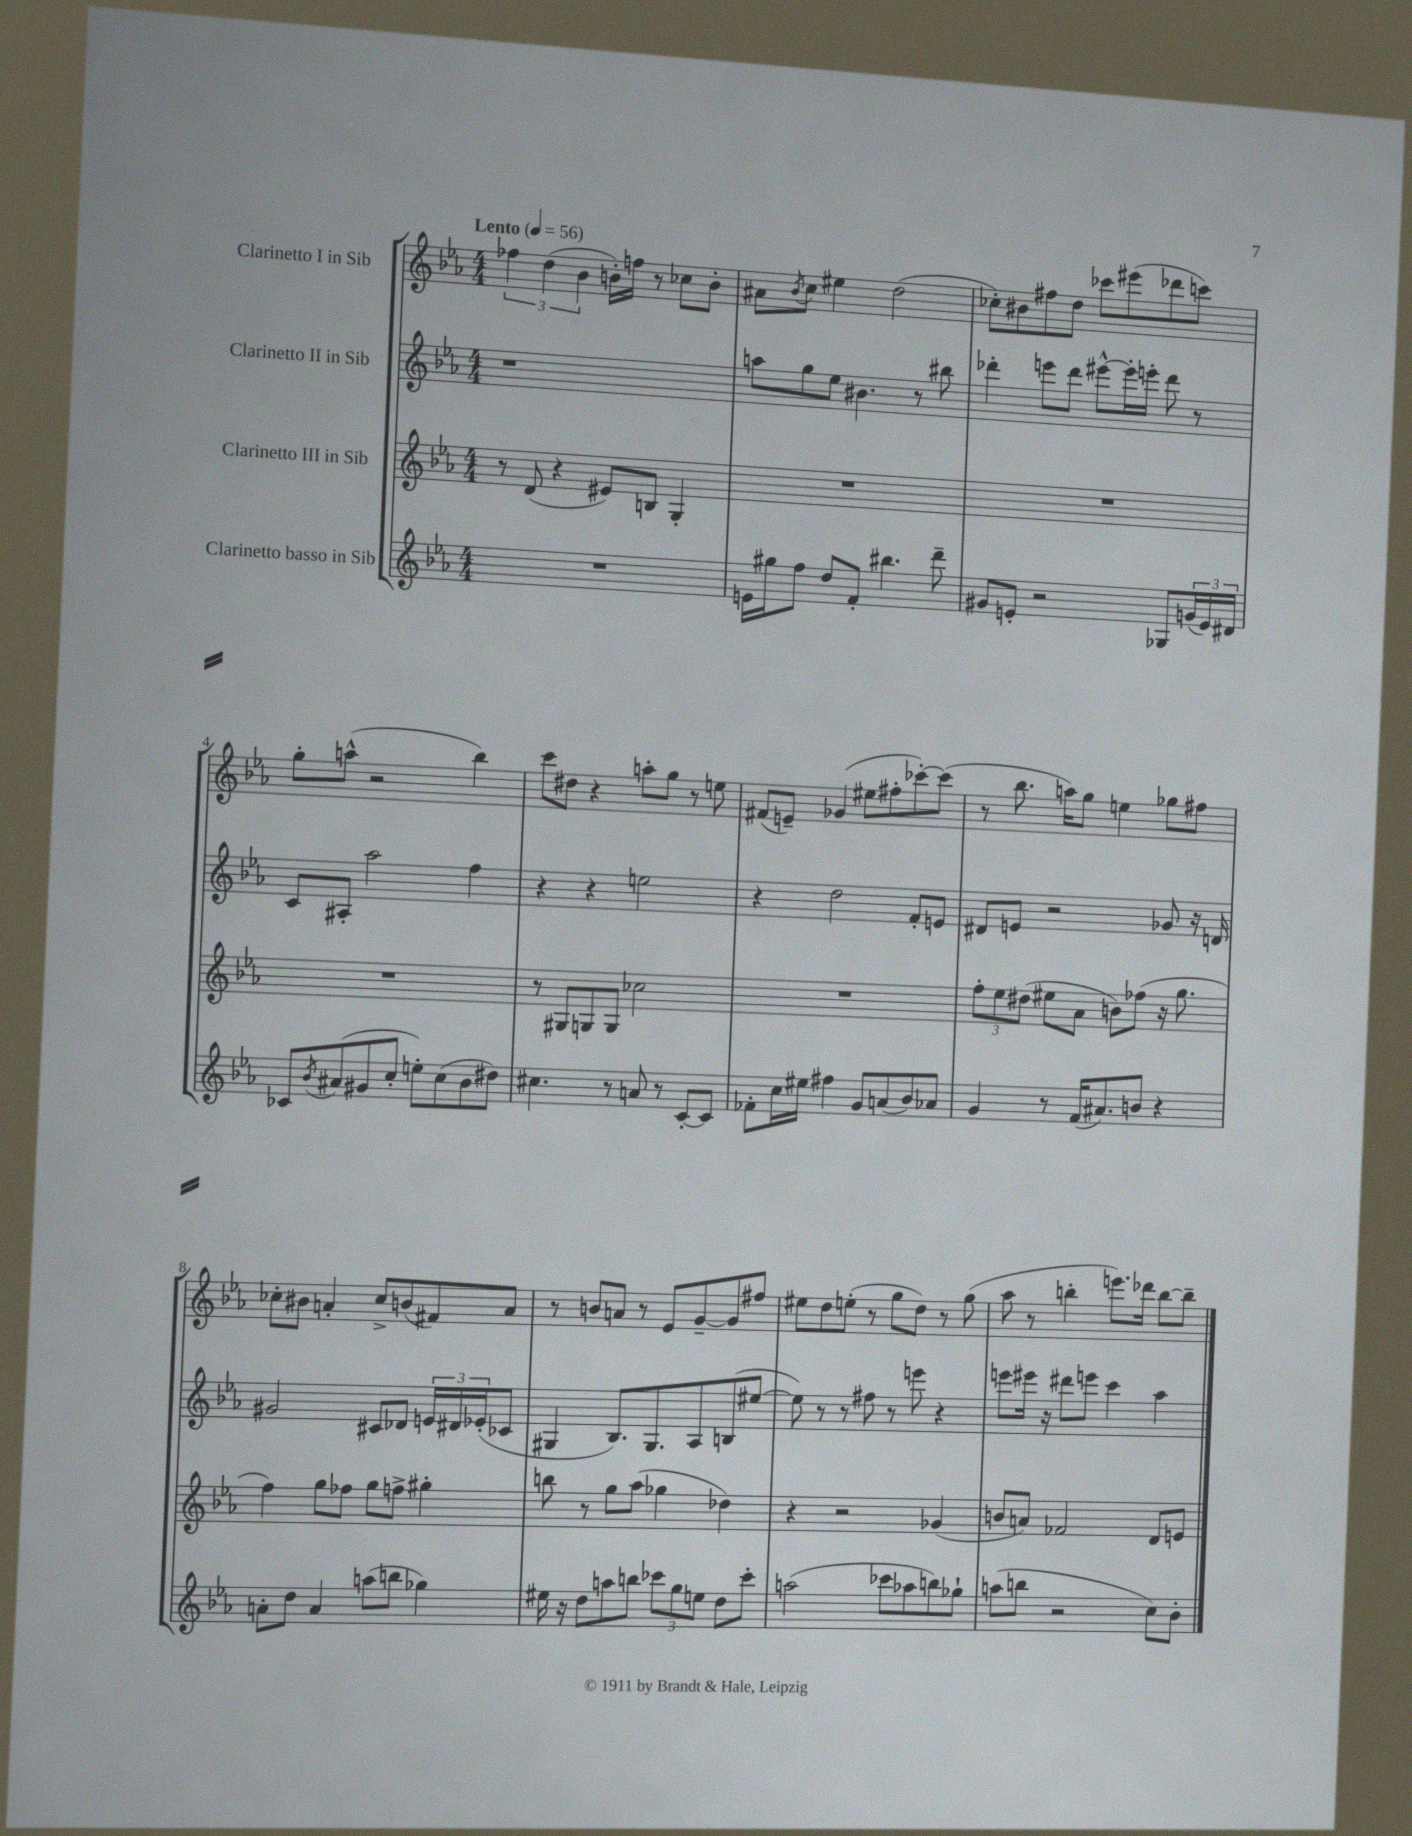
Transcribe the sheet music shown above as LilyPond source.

<<
\new StaffGroup <<
\new Staff = "s0" \with { instrumentName = "Clarinetto I in Sib" } {
    \clef treble \key ees \major \numericTimeSignature \time 4/4 \tempo "Lento" 4 = 56
    \tuplet 3/2 { fes''4 d''4( bes'4 } b'16-.) f''16 r8 ces''8 b'8-. |
    ais'8 \acciaccatura { bes'8 } c''8 eis''4 d''2( |
    ces''8-.) bis'8 fis''8 d''8 ces'''8 eis'''8( des'''8 c'''8) |
    g''8-. a''8-^( r2 bes''4) |
    c'''8 dis''8 r4 a''8-. g''8 r8 e''8 |
    fis'8( e'8--) ges'4( eis''8 fis''8-. ces'''8~-.) ces'''8( |
    r8 bes''8. a''16) g''8 e''4 ges''8 fis''8 |
    ces''8-. bis'8 a'4-. ces''8-> b'8( fis'8) a'8 |
    r8 b'8 a'8 r8 ees'8 g'8~-- g'8 fis''8 |
    eis''8 d''8 e''8-.( r8 g''8 d''8) r8 g''8( |
    aes''8 r8 b''4-. e'''8.) des'''16 b''8~ b''8-- \bar "|." |
}
\new Staff = "s1" \with { instrumentName = "Clarinetto II in Sib" } {
    \clef treble \key ees \major \numericTimeSignature \time 4/4
    r1 |
    a''8 g''8 ees''8 bis'4. r8 bis''8 |
    des'''4-. e'''8 des'''8 eis'''8~-^ eis'''16-. e'''16-. des'''8 r8 |
    c'8 ais8-. aes''2 f''4 |
    r4 r4 e''2 |
    r4 d''2 f'8-. e'8 |
    dis'8 e'8 r2 ges'8 r16 d'16 |
    gis'2 cis'8 des'8 \tuplet 3/2 { e'16 dis'16 ees'16-.( } ces'8 |
    gis4 bes8.) gis8. aes8 b8( eis''8~ |
    eis''8) r8 r8 fis''8 r8 e'''8 r4 |
    e'''8 eis'''16 r16 dis'''8 e'''8 c'''4 aes''4 \bar "|." |
}
\new Staff = "s2" \with { instrumentName = "Clarinetto III in Sib" } {
    \clef treble \key ees \major \numericTimeSignature \time 4/4
    r8 d'8( r4 eis'8) b8 g4-. |
    R1 |
    R1 |
    R1 |
    r8 gis8 g8 g8 ces''2 |
    R1 |
    \tuplet 3/2 { f''8-. ees''8 dis''8( } eis''8 aes'8 b'8) fes''8( r16 g''8. |
    f''4) g''8 fes''8 g''8 f''8-> gis''4-. |
    b''8 r8 g''8 aes''8( ges''4 des''4) |
    r4 r2 ges'4( |
    b'8 a'8) fes'2 d'8 e'8 \bar "|." |
}
\new Staff = "s3" \with { instrumentName = "Clarinetto basso in Sib" } {
    \clef treble \key ees \major \numericTimeSignature \time 4/4
    R1 |
    e'16 gis''16 f''8 d''8 f'8-. bis''4. d'''8-- |
    gis'8 e'8-. r2 ges8 \tuplet 3/2 { g'16( e'16) dis'16 } |
    ces'8 \acciaccatura { bes'8 } ais'8( gis'8 c''8-. e''8-.) c''8( bes'8 dis''8) |
    cis''4. r8 a'8 r8 c'8~-. c'8 |
    fes'8-. c''16 eis''16 fis''4 g'8 a'8( bes'8) aes'8 |
    g'4 r8 f'16( ais'8.) b'8 r4 |
    a'8-. d''8 a'4 a''8( b''8 ges''4) |
    eis''16 r16 d''8 a''8 b''8 \tuplet 3/2 { ces'''8 g''8 e''8 } d''8 ces'''8-. |
    a''2( ces'''8 aes''8 b''8) ges''8-! |
    a''8( b''8 r2 c''8) bes'8-. \bar "|." |
}
>>
>>
